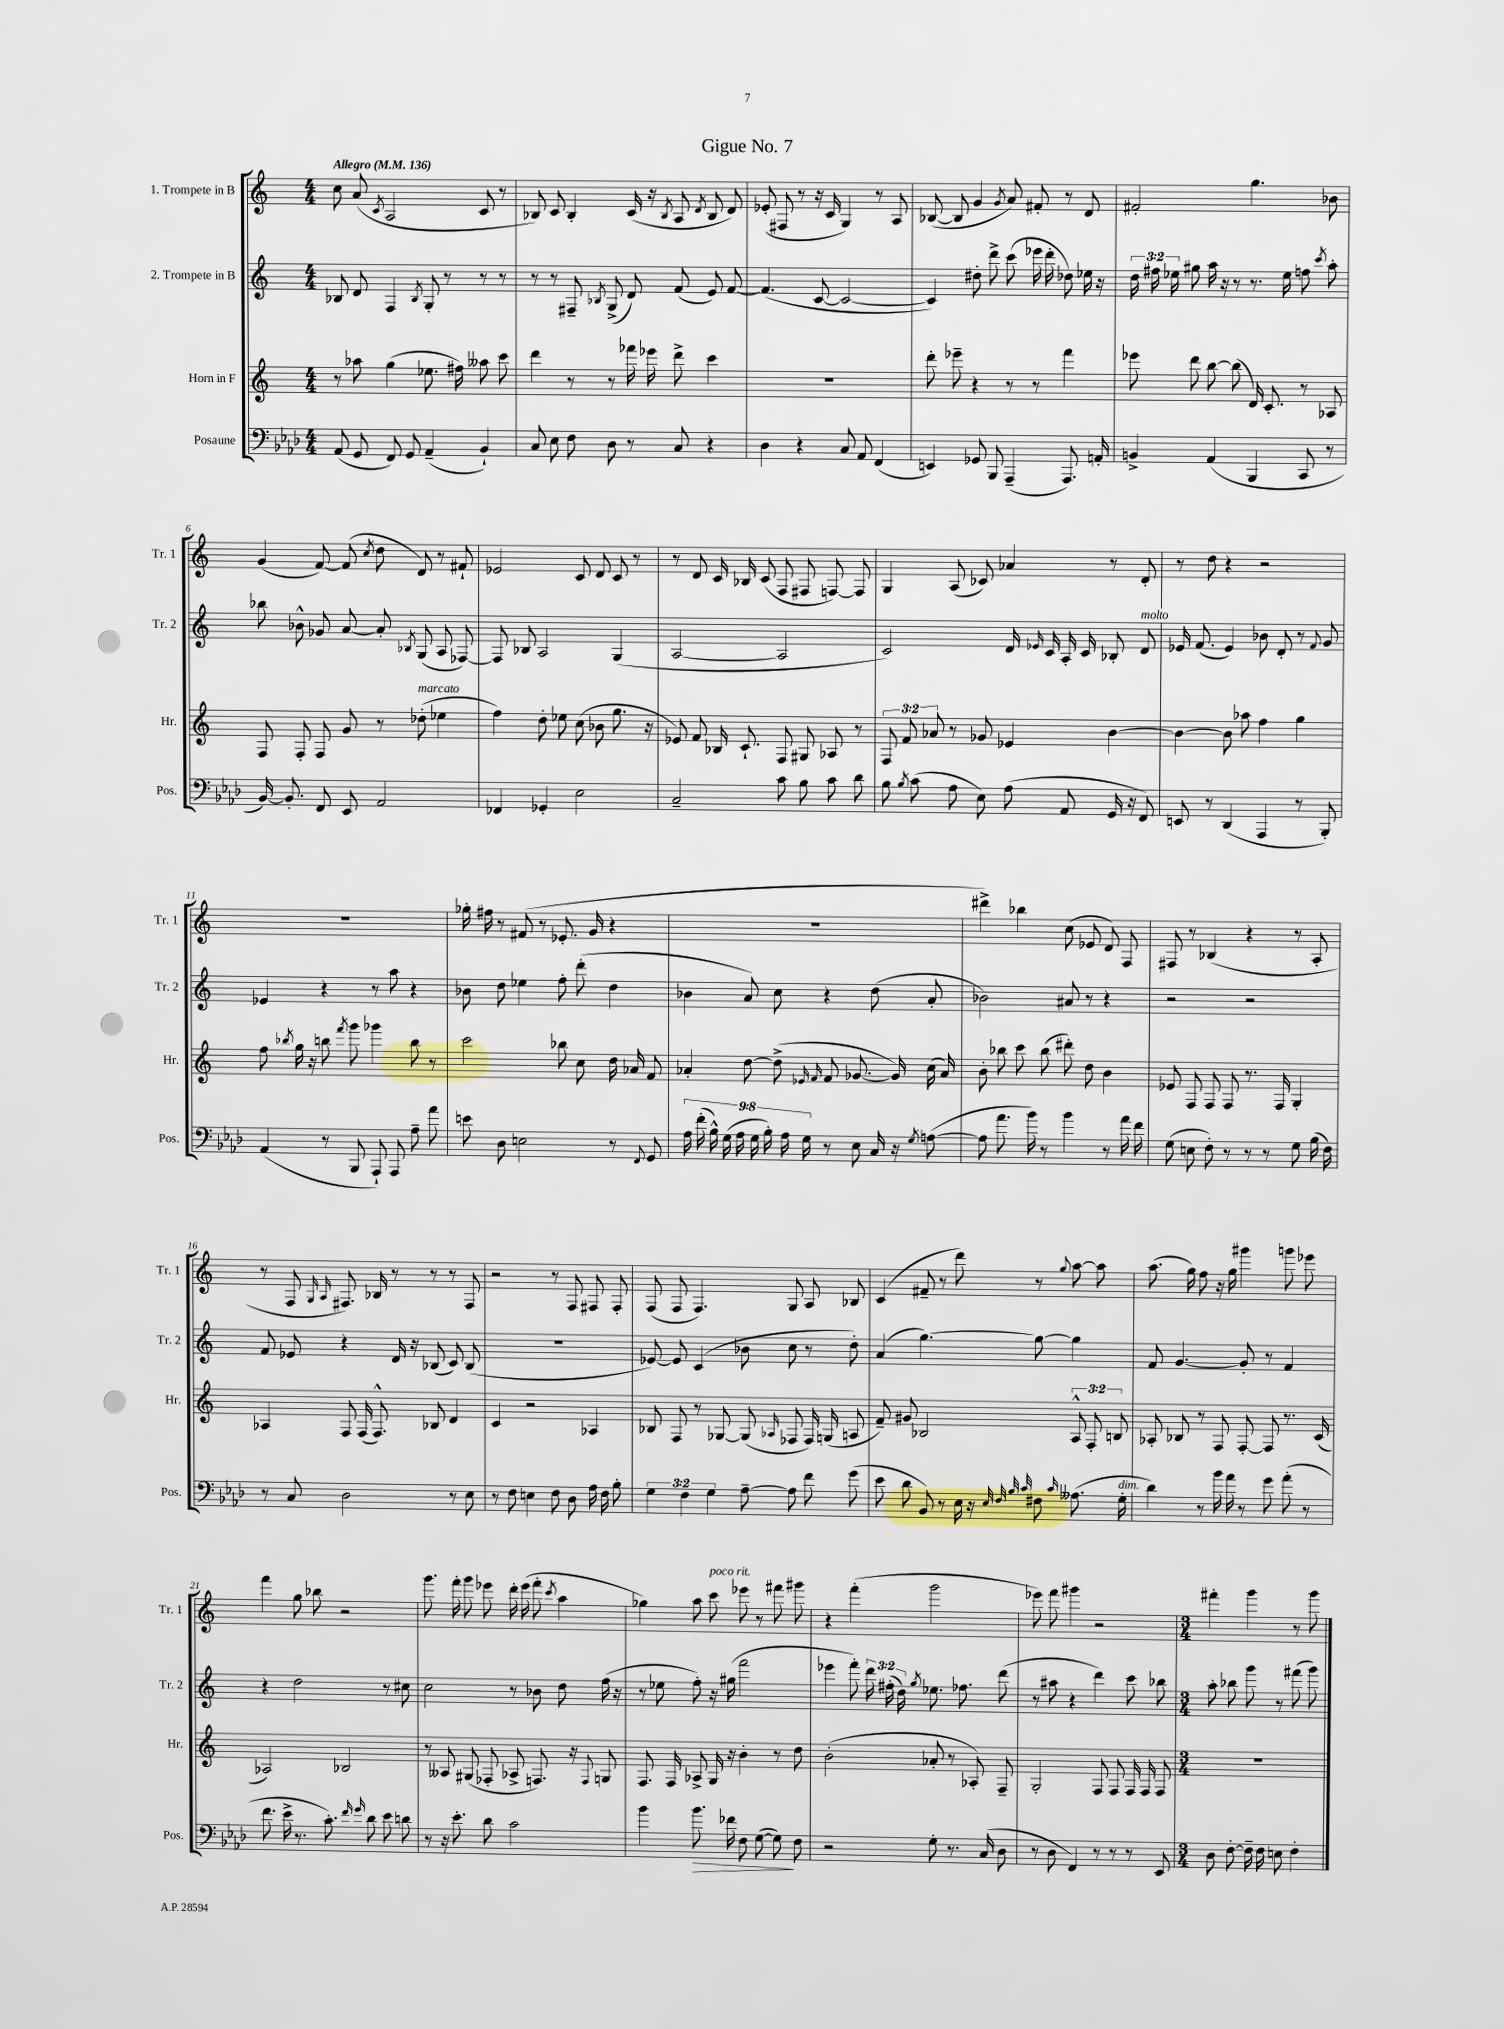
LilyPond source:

\header { title = "Gigue No. 7" }
<<
\new StaffGroup <<
\new Staff = "s0" \with { instrumentName = "1. Trompete in B" shortInstrumentName = "Tr. 1" } {
    \clef treble \key c \major \numericTimeSignature \time 4/4 \tempo "Allegro" 4 = 136
    \autoBeamOff c''8 a'8( \acciaccatura { c'8 } a2 c'8 r8 |
    bes8) c'8 bes4-. c'16( r16 \acciaccatura { bes8 } a8 \acciaccatura { d'8 } bes8 d'8) |
    ees'8-.( fis8 r8 r16 c'16 g4) r8 a8 |
    bes8~( bes8 g'4 \acciaccatura { g'8 } a'8) fis'8-. r8 d'8 |
    fis'2-. g''4. bes'8 |
    g'4( f'8~) f'8( \acciaccatura { c''8 } d''8 d'8) r8 fis'8-! |
    ees'2 c'8 d'8 c'8 r8 |
    r8 d'8 c'16 bes16 c'8( f8 fis8 f8~) f8 |
    g4 a8( ces'8) aes'4 r8 d'8-. |
    r8 d''8 r4 r2 |
    R1 |
    ges''16-. fis''16 r8 fis'8( r8 ees'8.-. g'16 r4 |
    R1 |
    dis'''4->) bes''4 c''8( ees'8 d'8) f8 |
    fis8 r8 bes4( r4 r8 a8-. |
    r8 f8 \grace { g16 a16 } fis8.) bes16 r8 r8 r8 fis8 |
    r2 r8 f8 fis8 fis8-. |
    f8( f8 f4.) g8 a8 bes8 |
    c'4( fis'8-- r8 d'''8) r8 \appoggiatura { g''8 } a''8~ a''8 |
    a''8.( g''16) f''8 r16 g''16 gis'''4 g'''8 ees'''8 |
    f'''4 g''8 bes''8 r2 |
    g'''8. f'''16-. g'''8 ees'''8 d'''16-. ees'''16( f'''8-. \acciaccatura { c'''8 } a''4 |
    ges''4) a''8 c'''8^\markup { \italic "poco rit." } ees'''8 r8 fis'''8 gis'''8 |
    r4 f'''4-.( g'''2 |
    ees'''8) f'''8 gis'''4 r2 |
    \numericTimeSignature \time 3/4 fis'''4-. g'''4 r8 g'''8 \bar "|." |
}
\new Staff = "s1" \with { instrumentName = "2. Trompete in B" shortInstrumentName = "Tr. 2" } {
    \clef treble \key c \major \numericTimeSignature \time 4/4 \override Staff.TupletNumber.text = #tuplet-number::calc-fraction-text
    \autoBeamOff bes8 d'8 f4 \acciaccatura { bes8 } g8-. r8 r8 r8 |
    r8 r8 fis8-- \acciaccatura { bes8 } g8->( d'8) f'8( e'8) f'8~ |
    f'4.( c'8~ c'2~ |
    c'4) dis''8-. d'''8-> c'''8( ees'''16 d'''16-. des''8) ees''16 r16 |
    \tuplet 3/2 { d''16 fis''16 ees''16 } gis''8 a''16 r16 r8 r8. ees''16 f''8 \acciaccatura { c'''8 } a''8-. |
    bes''8 bes'8-^ ges'8 a'8~ a'8-. \acciaccatura { bes8 } g8( a8 fes8~) |
    fes8 bes8 a2 g4( |
    a2~ a2 |
    c'2) d'16 \grace { ees'16 } c'16 a16-. c'16 bes8-. d'8^\markup { \italic "molto" } |
    ees'16 f'8.( ees'4) bes'8 d'8-. r8 \appoggiatura { f'8 } g'8 |
    ees'4 r4 r8 a''8 r4 |
    bes'8 d''8 ees''4 f''8-. d'''8-.( d''4 |
    bes'4 a'8) c''8 r4 d''8( a'8-. |
    bes'2) ais'8 r8 r4 |
    r2 r2 |
    f'8 ees'8 r4 d'16 r16 bes8( c'8) bes8( |
    R1 |
    ees'8~) ees'8 c'4( bes'8 c''8 r8 d''8-.) |
    a'4( g''4.~) g''8~ g''4 |
    f'8 g'4.~ g'8-. r8 f'4 |
    r4 d''2 r8 cis''8 |
    c''2 r8 bes'8 d''8 f''16( r16 |
    r8 ees''8 f''8-.) r16 gis''16( f'''2 |
    ees'''4 f'''8-.) \tuplet 3/2 { d'''16 fis''16-.( d''16) } \acciaccatura { g''8 } ees''8. fes''8. d'''8( |
    r8 ais''8 r4 d'''4) c'''8 bes''8 |
    \numericTimeSignature \time 3/4 a''8-. bes''8 g'''8 r8 fis'''8( g'''8) \bar "|." |
}
\new Staff = "s2" \with { instrumentName = "Horn in F" shortInstrumentName = "Hr." } {
    \clef treble \key c \major \numericTimeSignature \time 4/4 \override Staff.TupletNumber.text = #tuplet-number::calc-fraction-text
    \autoBeamOff r8 aes''8 g''4( ees''8. fis''16) aeses''8 c'''8 |
    d'''4 r8 r8 fes'''16 ees'''16 d'''8-> c'''4 |
    R1 |
    d'''8-. ees'''8-- r4 r8 r8 f'''4 |
    ees'''8 d'''8 b''8~ b''8( d'16) c'8.-. r8 aes8 |
    f8 f8-. f8 g'8 r8 des''8-.^\markup { \italic "marcato" }( ees''4 |
    f''4) d''8-. ees''8 c''8( bes'8 g''8. r16 |
    ees'8) f'8 bes16 c'8.-! f8 gis8 aes8 r8 |
    \tuplet 3/2 { f8 f'8 aes'8 } r8 ges'8 ees'4 b'4~ |
    b'4~ b'8 aes''8 f''4 g''4 |
    f''8 \acciaccatura { bes''8 } g''16 r16 b''8 \acciaccatura { f'''8 } g'''8 ges'''4 b''8 r8 |
    c'''2 bes''8 c''8 d''16 aes'16 f'8 |
    aes'4-. d''8~ d''8->( \grace { ees'16 f'16 } f'8 ges'8.~ ges'16) c''16( aes'16) |
    b'8-. bes''8 c'''8 bes''8( dis'''8-.) d''8 b'4 |
    ees'8 f8 f8 f8 r8. f16 g4-. |
    aes4 f8 f16( f8.-^) bes8 d'4 |
    c'4 r2 aes4 |
    bes8 f8 r8 ges8~ ges8( \grace { aes16 } fes8 fes16) g16( a8 |
    f'8--) gis'8 bes2 \tuplet 3/2 { a8-^ f8-. b8 } |
    aes8-. bes8 r8 f8 f8~-. f8 r8. c'16( |
    aes2) bes2 |
    r8 aeses8 gis8( fes8-. aes8-> f8.) r16 \appoggiatura { f8 } g8 |
    f8. f16 aes8-> g16 r16 b'4-. r8 d''8 |
    b'2-.( aes'8-. r8 aes8-.) f8-- |
    g2-. f8 f8 f16 f16 f8 |
    \numericTimeSignature \time 3/4 R2. \bar "|." |
}
\new Staff = "s3" \with { instrumentName = "Posaune" shortInstrumentName = "Pos." } {
    \clef bass \key aes \major \numericTimeSignature \time 4/4 \override Staff.TupletNumber.text = #tuplet-number::calc-fraction-text
    \autoBeamOff aes,8( g,8 f,8) g,8 aes,4--( bes,4-!) |
    c8 ees8 f8 des8 r8 c8 r4 |
    des4 r4 c8 aes,8 f,4( |
    e,4) ges,8 bes,,8 aes,,4--( aes,,8.) a,16-. |
    b,4-> aes,4( bes,,4 c,8 r8 |
    bes,16~) bes,8.-. f,8 ees,8 aes,2 |
    fes,4 ges,4-. ees2 |
    c2-- c'8 bes8 c'8 des'8 |
    bes8 \acciaccatura { bes8 } c'8( aes8 ees8) aes8( aes,8 g,16 r16 f,8) |
    e,8 r8 des,4( aes,,4 r8 bes,,8-.) |
    aes,4( r8 bes,,8 aes,,8-!) aes,,8 aes8-- aes'8 |
    e'8 des8 e2 r8 \appoggiatura { f,8 } g,8 |
    \tuplet 9/8 { aes16 f'16-.( bes16-^) g16( aes16 g16 bes16-.) aes16 g16 } r8 ees8 c16 r16 \acciaccatura { g8 } a8~( |
    a8 aes'8. bes'16) r8 bes'4 r8 aes'16 f'16 |
    g8( e8 f8-.) r8 r8 r8 g8 bes16( f16) |
    r8 c8 des2 r8 ees8 |
    r8 f8 e4 f8 des8 aes16 f16 bes8-. |
    \tuplet 3/2 { g4 f4 g4 } aes8~-- aes8 f'8 g'8( |
    ees'8 des'8 bes,8) r8 ees16 r16 \grace { ees32 f32 bes32 c'32 } fis8 \grace { c'16 } aeses8.( g16-.^\markup { \italic "dim." } |
    des'4) r8 bes'16 aes'16 r8 g'8 aes'8-.( r8 |
    f'8. ees'16-> r8. c'8.-.) \grace { f'16 g'16 } des'8 ees'8 d'8 |
    r8 r16 ees'8.-. des'8 c'2 |
    bes'4 bes'8.\> fes'16 f8 g8~( g8\!) f8 |
    r2 g8-. r8. c16( des8 |
    r8 des8 f,4) r8 r8 r8 ees,8 |
    \numericTimeSignature \time 3/4 des8 f8~-. f16-- f16 e8 f4-. \bar "|." |
}
>>
>>
